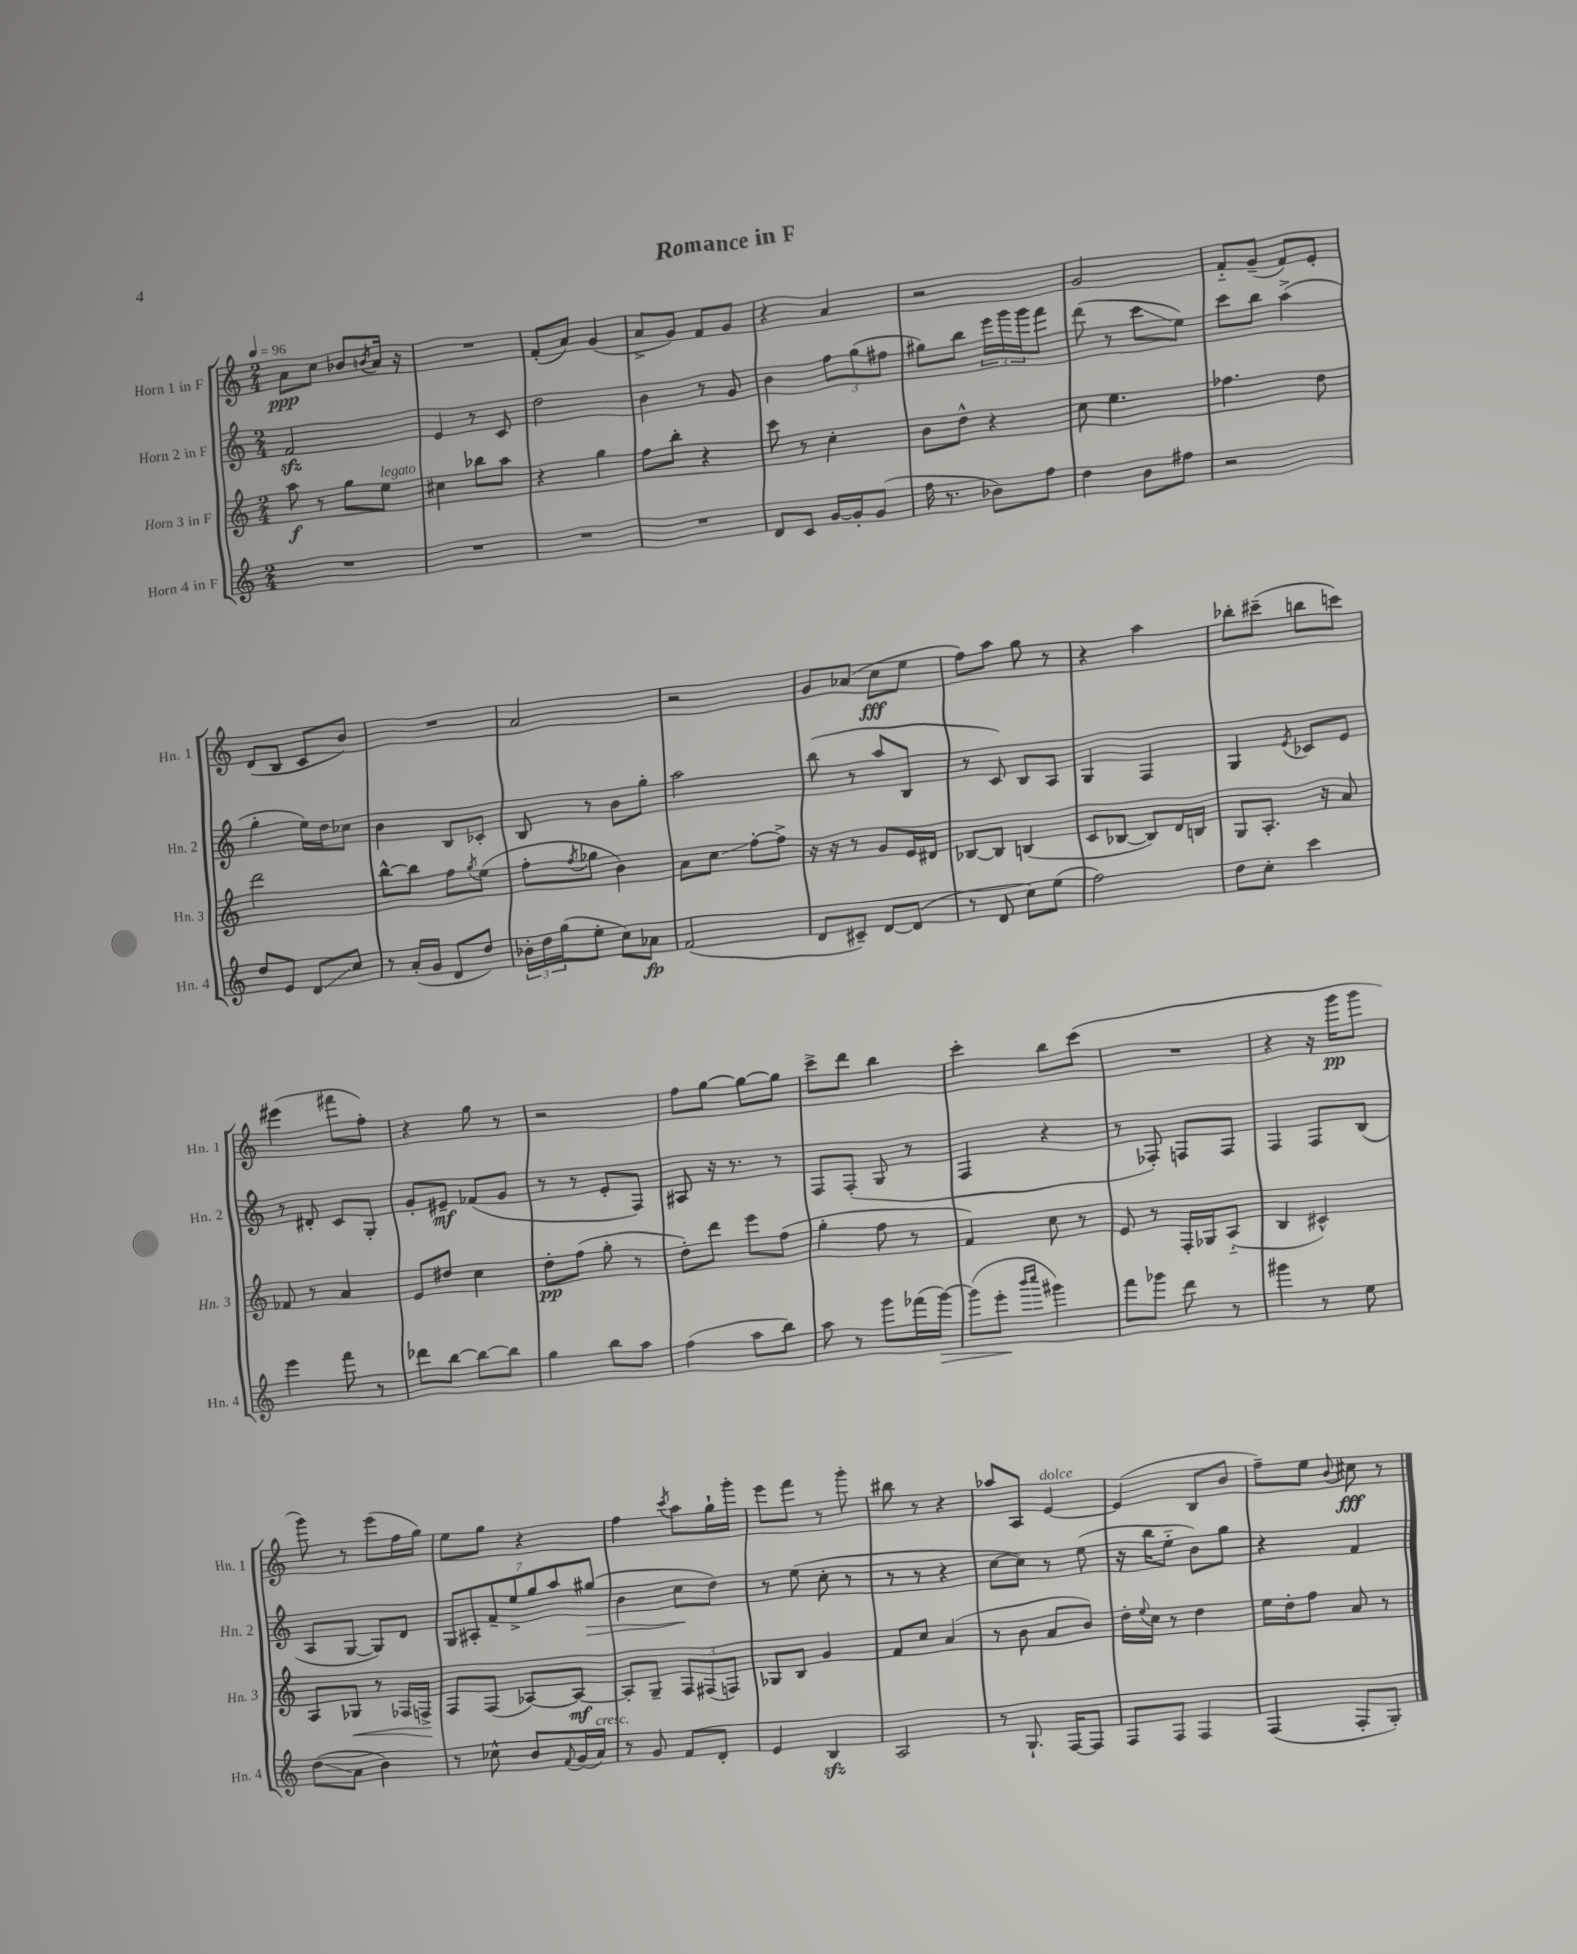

**kern	**kern	**kern	**kern
*staff4	*staff3	*staff2	*staff1
*clefG2	*clefG2	*clefG2	*clefG2
*k[]	*k[]	*k[]	*k[]
*M2/4	*M2/4	*M2/4	*M2/4
*MM96	*MM96	*MM96	*MM96
2r	8aa	2f	8a
.	8r	.	8cc
.	8gg	.	8b-
.	.	.	8qb
.	8ee	.	16a
.	.	.	16r
=	=	=	=
2r	4cc#	4e	2r
.	8bb-	8r	.
.	8aa	8c	.
=	=	=	=
2r	4r	2dd	(8f'
.	.	.	8a)
.	4gg	.	(4g
=	=	=	=
2r	8ff	4b	8a^
.	8bb'	.	8g)
.	4r	8r	8f
.	.	8g	8g
=	=	=	=
8d	8ccc	4b	4r
8c	8r	.	.
[16g	4cc'	12ff	4a
16g']	.	.	.
.	.	(12gg	.
(8g	.	.	.
.	.	12ff#	.
=	=	=	=
16ff	8b	8gg#)	2r
8.r	.	.	.
.	8dd^^	8bb	.
8b-)	4r	24eee	.
.	.	24ggg	.
.	.	24ggg	.
8ff	.	8fff	.
=	=	=	=
4dd	8cc	(8ddd	2g
.	4.ee	8r	.
8b	.	8ccc	.
8ff#	.	8ee)	.
=	=	=	=
2r	4.ff-	8ccc	8f'~
.	.	8bb	(8g~
.	.	(4aa^	8f)
.	8dd	.	8e'
=	=	=	=
8dd	2ddd	4gg'	(8d
8e	.	.	8B
8d	.	16ee)	8c
.	.	16dd	.
8cc	.	8cc-	8b)
=	=	=	=
8r	[8bb^^	4b	2r
(16a'	8bb]	.	.
16g	.	.	.
8d	8ff	8B	.
.	8qgg	.	.
8dd)	(8ee	8c-'	.
=	=	=	=
24b-'	8ff'	8B	2a
24dd	.	.	.
(24gg	.	.	.
.	8qff	.	.
8ee'	8gg-	8r	.
8cc)	4b)	8b	.
8a-	.	8gg'	.
=	=	=	=
(2f	8a	2aa	2r
.	8cc	.	.
.	[8ff'	.	.
.	8ff^]	.	.
=	=	=	=
8d	16r	(8bb	8g
.	16r	.	.
8c#~)	8r	8r	(8a-
[8d	8g	8aa	8cc
(8d]	16e	8B	8ee
.	16d#	.	.
=	=	=	=
8r	[8B-	8r	8ff)
8d	8B-]	8c)	8aa
8cc)	(4B	8B	8gg
(8ee	.	8A	8r
=	=	=	=
2ff)	8c	4G	4r
.	[8B-	.	.
.	8B-])	4F	4aa
.	16d	.	.
.	16B	.	.
=	=	=	=
8dd	8G	4G	8bb-'
8cc'	8.A'	.	(8ccc#~
.	.	8qe	.
4ccc	.	8c-	8bb
.	16r	.	.
.	8a	8e	8ccc)
=	=	=	=
4eee	8f-	8r	(4eee#
.	8r	8d#'	.
8fff	4a	8c	8fff#
8r	.	8G'	8ff')
=	=	=	=
8ddd-	8e	8g'	4r
[8bb	8dd#	8e#~	.
8bb_	4cc	(8f-	8gg
8bb]	.	8g	8r
=	=	=	=
4gg	8dd'	8r	2r
.	(8ff	8r	.
8bb	8gg'	8e'	.
8aa	8r	8F)	.
=	=	=	=
(4ff	8dd')	8A#	8ff
.	8ddd	16r	[8gg
.	.	8.r	.
8aa	8eee	.	8gg_
8bb)	(8ff	8r	8gg]
=	=	=	=
8aa	4gg'	8F	8ccc^
8r	.	(8F'	8ddd
8ggg	8ff	8G	4bb
(16fff-	8r	8r	.
[16ggg)	.	.	.
=	=	=	=
(8ggg]	4f)	4F	4ccc'
8eee'	.	.	.
16qqbbb	.	.	.
16qqcccc	.	.	.
4ggg#)	8cc	4r	8bb
.	8r	.	(8ccc
=	=	=	=
8fff	8e	8r	2r
8ggg-	8r	8F-')	.
8ddd	16F'	8F	.
.	16G-	.	.
8r	(8A'~	8F	.
=	=	=	=
4ggg#	4B	4F	4r
8r	4c#^^)	8F	16r
.	.	.	16ggg
8ee	.	(8B	8ggg
=	=	=	=
(8dd	8A	8A	8ggg)
8a	8G-	[8G	8r
4b)	8r	8G])	(8eee
.	16F-	8d	16ff
.	16F^	.	16gg)
=	=	=	=
8r	8F	14G	8ee
.	.	14A#'	.
8cc-^^	(8F	.	8gg
.	.	14f~	.
.	.	14ee^	.
8b	[8A-)	.	4r
.	.	14gg	.
.	.	14aa	.
8qqf	.	.	.
(16g	8A-_	.	.
.	.	(14gg#	.
16a)	.	.	.
=	=	=	=
8r	8A-']	4b	4ff
8g	8G~	.	.
.	.	.	8qccc
8f	12F	8cc	8aa
.	(12F#	.	.
8d'	.	8dd)	16gg`
.	12F)	.	.
.	.	.	16ggg'
=	=	=	=
4e	8G-	8r	8eee
.	8B	(8ee	8fff
4B	4g	8cc'	8r
.	.	8r	8ggg'
=	=	=	=
2A	8f	8r	8bb#
.	8cc	8r	8r
.	(4a	4r	4r
=	=	=	=
8r	8r	[8cc	8aa-
8.G`	8b	8cc])	8A
.	8a	8r	[4e
[16F	.	.	.
8F]	8b)	(8ee	.
=	=	=	=
8F	16dd'	16r	(4e]
.	8qqee	.	.
.	16cc	16bb	.
8F	8r	8ee'~	.
4F	4dd	8b)	8B
.	.	8gg	8b
=	=	=	=
(4F	16ee	4r	8ff~)
.	16dd'	.	.
.	8ff	.	8ee
.	.	.	8qqb
8F'	8a	4f	8cc#
8G')	8r	.	8r
==	==	==	==
*-	*-	*-	*-
